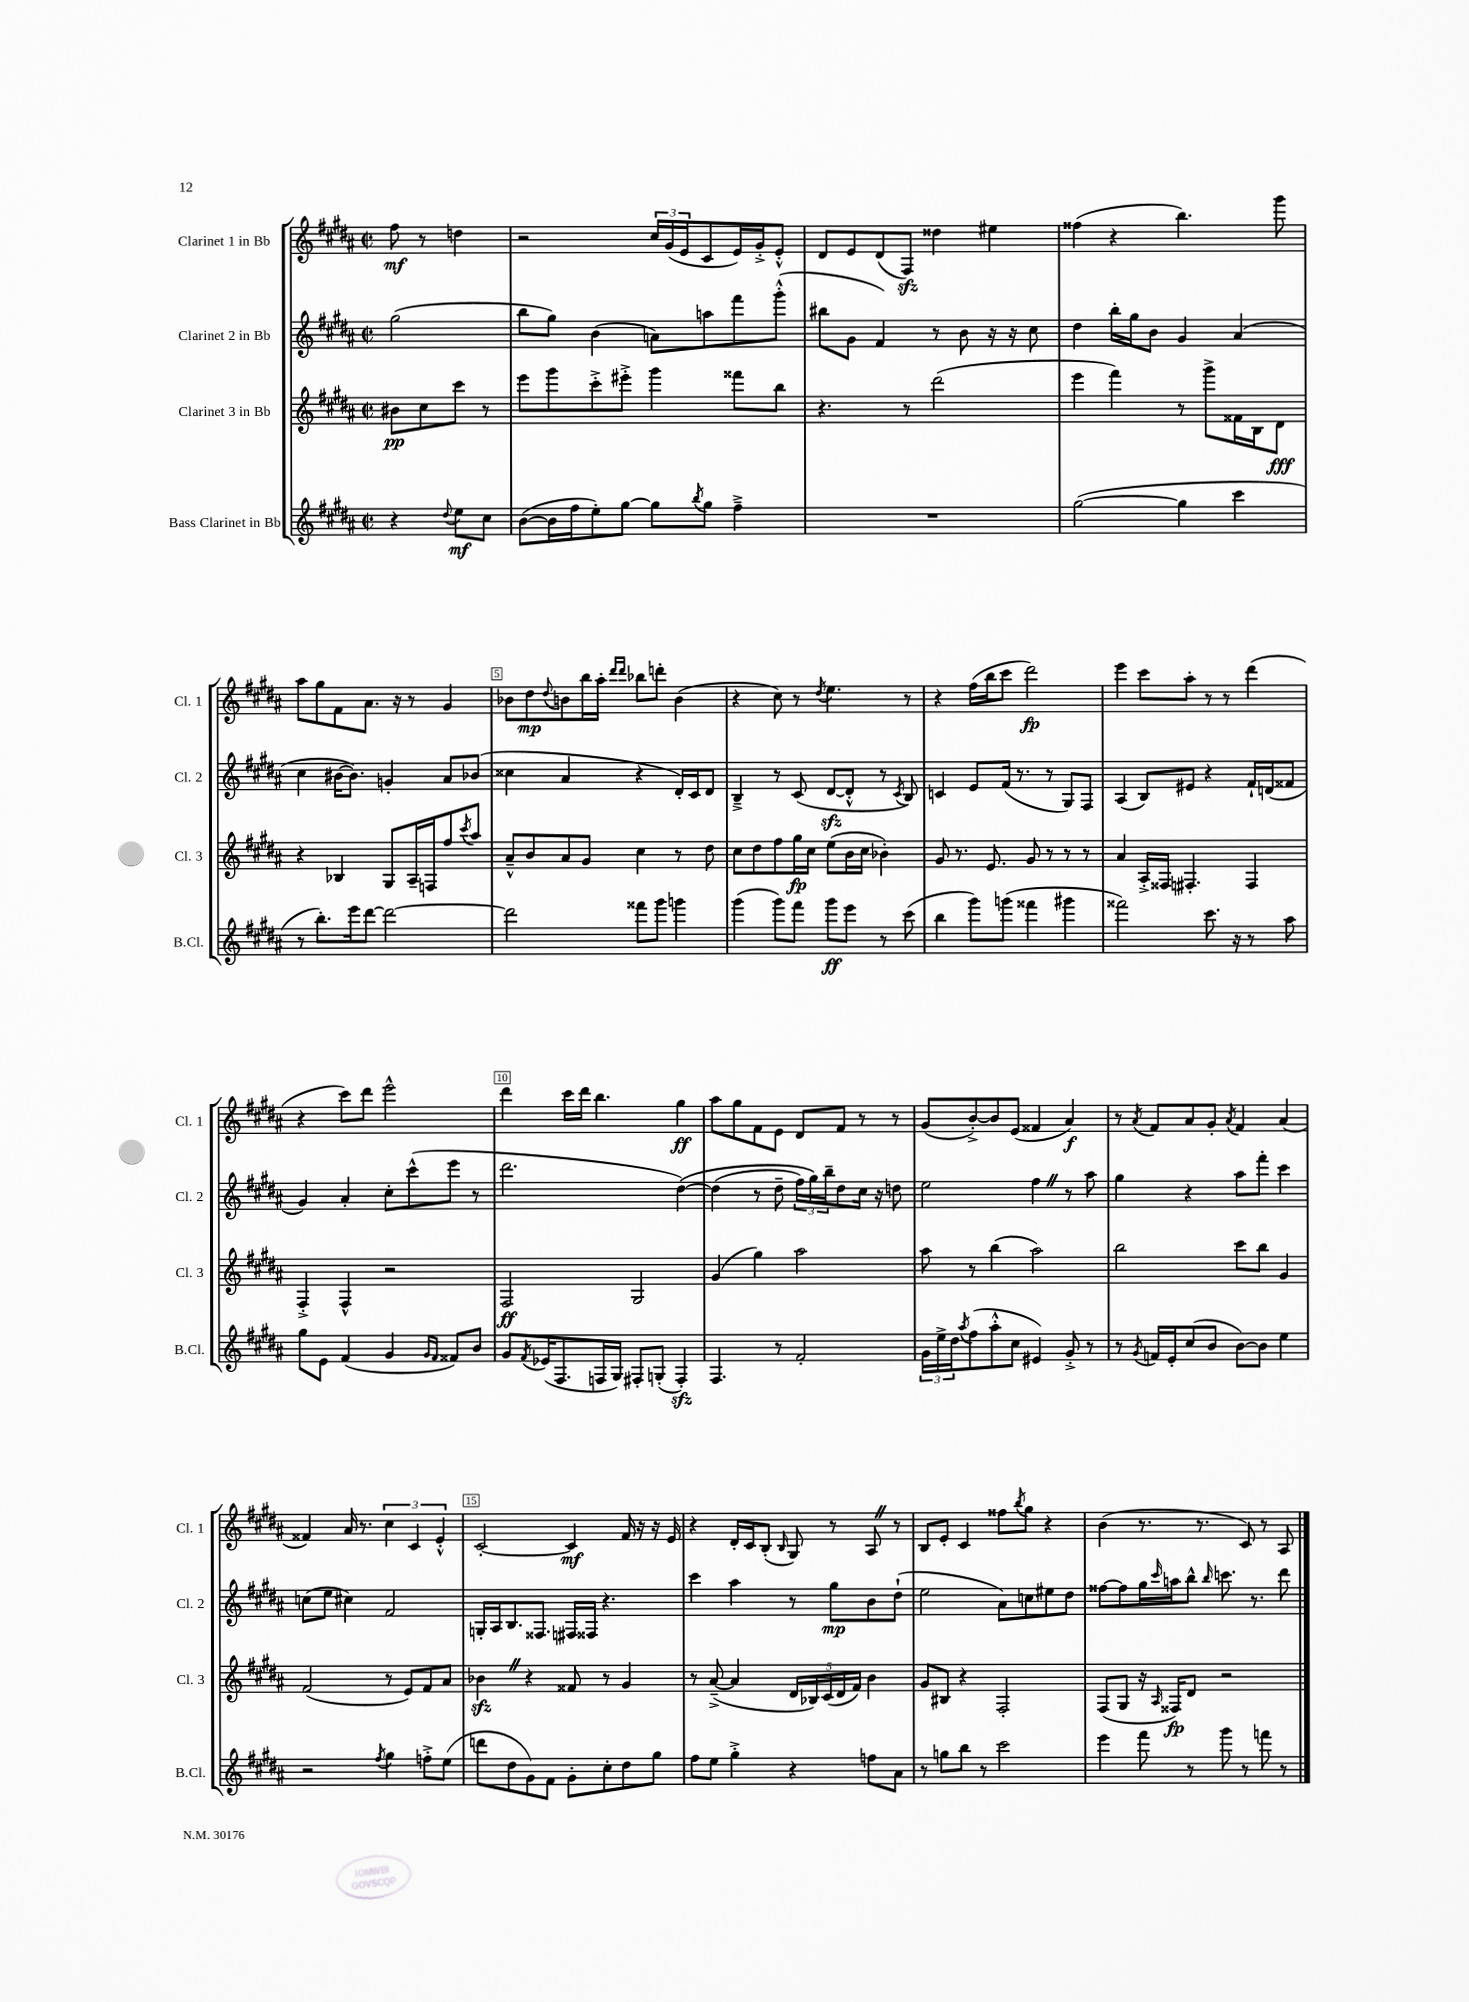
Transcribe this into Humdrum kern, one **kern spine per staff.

**kern	**kern	**kern	**kern
*staff4	*staff3	*staff2	*staff1
*clefG2	*clefG2	*clefG2	*clefG2
*k[f#c#g#d#a#]	*k[f#c#g#d#a#]	*k[f#c#g#d#a#]	*k[f#c#g#d#a#]
*M2/2	*M2/2	*M2/2	*M2/2
*met(c|)	*met(c|)	*met(c|)	*met(c|)
4r	8b#	(2gg#	8ff#
.	8cc#	.	8r
8qqdd#	.	.	.
8ee	8ccc#	.	4dd
8cc#	8r	.	.
=	=	=	=
([8b	8eee	8bb	2r
16b]	8ggg#	8gg#)	.
16ff#	.	.	.
8ee')	8ccc#'^	(4b	.
[8gg#	8eee#'^	.	.
8gg#]	4ggg#	8a)	24cc#
.	.	.	(24g#
.	.	.	24e
8qbb	.	.	.
8gg#	.	8aa	8c#
4ff#~^	8fff##	8fff#	16e)
.	.	.	16g#'^
.	8bb	(8ggg#'^^	8e'^^
=	=	=	=
1r	4.r	8bb#	8d#
.	.	8g#	8e
.	.	4f#)	(8d#
.	8r	.	8F#)
.	(2ddd#	8r	4dd##
.	.	8b	.
.	.	16r	4ee#
.	.	16r	.
.	.	8cc#	.
=	=	=	=
([2gg#	4eee	4dd#	(4ff##
.	4fff#)	16bb'	4r
.	.	16gg#	.
.	.	8b	.
4gg#]	8r	4g#	4.bb)
.	8ggg#^	.	.
4ccc#	16f##	(4a#	.
.	16B	.	.
.	8d#	.	8ggg#
=	=	=	=
8r	4r	4cc#	8aa#
8.bb')	.	.	8gg#
.	4B-	[16b#	8f#
16eee	.	8.b#])	.
[8ddd#	.	.	8.a#
2ddd#_	8G#	4g'	.
.	.	.	16r
.	16A#~	.	8r
.	16F	.	.
.	8ff#	8a#	4g#
.	8qccc#	.	.
.	8aa#	(8b-	.
=	=	=	=
2ddd#]	8a#~^^	4cc##	8b-
.	8b	.	8dd#
.	.	.	8qqdd#
.	8a#	4a#	8b
.	8g#	.	16bb
.	.	.	16aa#'
.	.	.	16qqddd#
.	.	.	16qqddd#
8fff##	4cc#	4r	8bb-
8ggg#	.	.	8ddd'
4ggg	8r	16d#')	(4b
.	.	16c#	.
.	8dd#	8d#	.
=	=	=	=
(4ggg#	8cc#	4B~^	4r
.	8dd#	.	.
8ggg#)	8ff#	8r	8cc#)
8fff#	16gg#	(8c#	8r
.	16cc#	.	.
.	.	.	8qdd#
8ggg#	(8ee	[8d#	4.ee
8eee	16b	8d#'^^]	.
.	16cc#	.	.
8r	4b-')	8r	.
.	.	8qc#	.
(8ccc#	.	8B)	8r
=	=	=	=
4bb	8g#	4c	4r
.	8.r	.	.
8ggg#)	.	8e	(16ff#
.	8.e	.	16bb
(8ggg	.	(16f#	8ccc#
.	.	8.r	.
4fff##	8g#	.	2ddd#)
.	8r	8r	.
4ggg#	8r	8G#)	.
.	8r	8F#	.
=	=	=	=
2fff##)	4a#	(4A#	4eee
.	16A#'^	8B)	8ccc#
.	16F##	.	.
.	4.F#'	8e#	8aa#'
8.ccc#	.	4r	8r
.	.	.	8r
16r	.	.	.
8r	4F#	16f#`	(4ddd#
.	.	(16d	.
8aa#	.	8f##	.
=	=	=	=
8gg#	4F#'^	4g#)	4r
8e	.	.	.
(4f#	4F#^^	4a#'	8ccc#)
.	.	.	8ddd#
4g#	2r	8cc#'	2eee^^
.	.	(8ccc#^^	.
16qqg#	.	.	.
16qqf#	.	.	.
8f##)	.	8eee	.
8b	.	8r	.
=	=	=	=
8g#	2F#	2.ddd#	4ddd#
8qf#	.	.	.
(16e-	.	.	.
8.F#	.	.	.
.	.	.	16ccc#
.	.	.	16ddd#
16F	.	.	4.bb
16G#)	.	.	.
8F#'	2G#	.	.
(8G'	.	.	.
4F#')	.	&([4dd#)	4gg#
=	=	=	=
4.F#	(4g#	(4dd#]	8aa#
.	.	.	8gg#
.	4gg#)	8r	8f#
8r	.	8dd#~	8e
2f#'	2aa#	24ff#)	8d#
.	.	24gg#&)	.
.	.	24bb~	.
.	.	8dd#	8f#
.	.	16cc#	8r
.	.	16r	.
.	.	8dd	8r
=	=	=	=
24g#	8aa#	2ee	(8g#
24ee^	.	.	.
24dd#	.	.	.
8qaa#	.	.	.
(8ff#	8r	.	[8b'^)
8aa#'^^	(4bb	.	8b]
8cc#	.	.	(8e
4e#)	2aa#)	4ff#	4f##
8g#'^	.	8r	4a#)
8r	.	8aa#	.
=	=	=	=
8r	2bb	4gg#	8r
8qg#	.	.	8qa#
16f	.	.	8f#
16e'	.	.	.
(8cc#	.	4r	8a#
8b	.	.	8g#'
.	.	.	8qa#
[8b)	8ccc#	8aa#	4f#
8b]	8bb	8fff#'	.
4ee	4g#	4ccc#	(4a#
=	=	=	=
2r	(2f#	(8cc	4f##)
.	.	8ee	.
.	.	4cc#)	16a#
.	.	.	8.r
8qff#	.	.	.
4gg#	8r	2f#	6cc#
.	8e)	.	.
.	.	.	6c#
8ff'^	8f#	.	.
.	.	.	6e'^^
(8ee	8a#	.	.
=	=	=	=
8ddd	4b-	16G'	[2c#'
.	.	16A#	.
8dd#	.	8.B	.
8g#)	4r	.	.
.	.	8.F##	.
8f#	.	.	.
8g#'	8f##	16F#	4c#]
.	.	16F##	.
8cc#'	8r	4.r	.
8dd#	4g#	.	16f#
.	.	.	16r
8gg#	.	.	16r
.	.	.	16e
=	=	=	=
8ff#	8r	4ccc#	4r
8ee	([8a#~^	.	.
4gg#'^	4a#]	4aa#	16d#'
.	.	.	16c#
.	.	.	(8B'
.	.	.	16qqB
4r	20d#	8r	8G#)
.	20B-)	.	.
.	(20c#	.	.
.	.	8gg#	8r
.	20d#	.	.
.	20f#)	.	.
8ff	4b	8b	8A#
8a#	.	(8dd#`	8r
=	=	=	=
8r	8g#	2ee	8B
8gg	8B#	.	8e'
8bb	4r	.	4c#
8r	.	.	.
2ccc#	2F#'	8a#)	8ff##
.	.	.	8qbb
.	.	8cc	8gg#
.	.	8ee#	4r
.	.	8dd#	.
=	=	=	=
4eee	(8F#	[8ff##	(4b
.	8G#	8ff##]	.
8fff#	16r	16gg#	8.r
.	16qqA#	16qqccc#	.
.	16F##)	16aa	.
8r	8d#	8bb^^	.
.	.	.	8.r
.	.	16qqbb	.
8ggg#	2r	8.ccc	.
8r	.	.	8c#)
.	.	8.r	.
8fff	.	.	8r
8r	.	8ddd#	8A#
==	==	==	==
*-	*-	*-	*-
